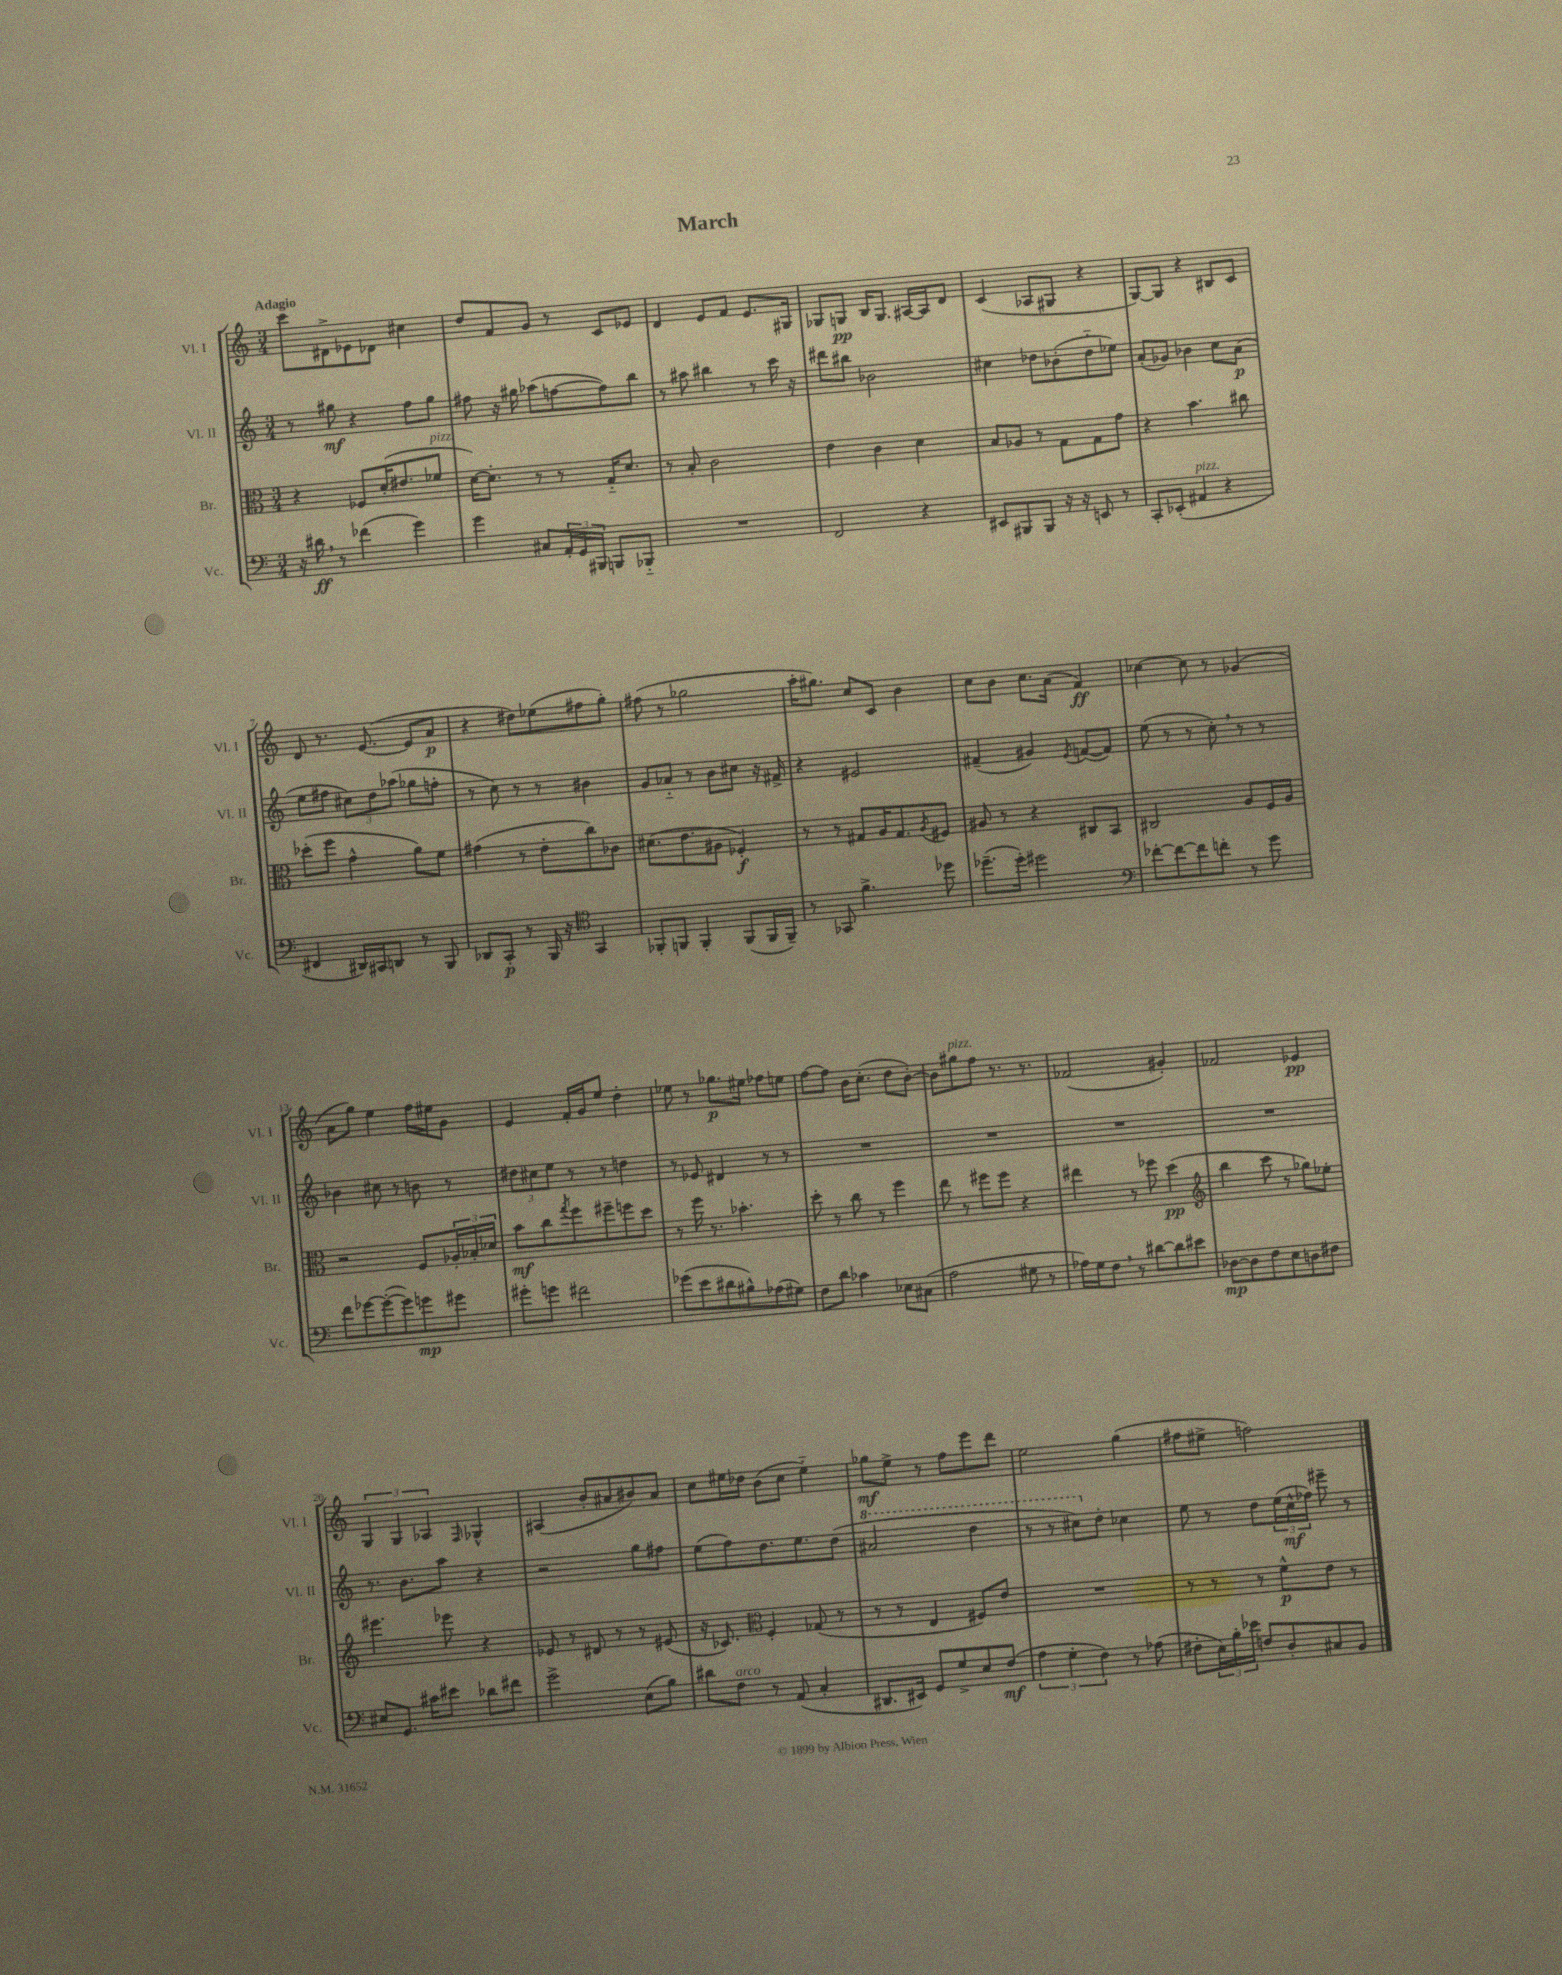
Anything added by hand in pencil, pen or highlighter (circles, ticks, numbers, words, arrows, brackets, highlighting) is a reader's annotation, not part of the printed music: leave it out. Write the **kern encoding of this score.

**kern	**dynam	**kern	**dynam	**kern	**dynam	**kern	**dynam
*part4	*part4	*part3	*part3	*part2	*part2	*part1	*part1
*staff4	*staff4	*staff3	*staff3	*staff2	*staff2	*staff1	*staff1
*I"Vc.	*	*I"Br.	*	*I"Vl. II	*	*I"Vl. I	*
*I'Vc.	*	*I'Br.	*	*I'Vl. II	*	*I'Vl. I	*
*clefF4	*	*clefC3	*	*clefG2	*	*clefG2	*
*k[]	*	*k[]	*	*k[]	*	*k[]	*
*M3/4	*	*M3/4	*	*M3/4	*	*M3/4	*
=1	=1	=1	=1	=1	=1	=1	=1
!	!	!	!	!	!	!LO:TX:a:B:t=Adagio	!
16r	.	4r	.	8r	.	8ccc\L	.
16d#X,\	ff	.	.	.	.	.	.
8r	.	.	.	8gg#X\	mf	8d#X^\	.
(4f-X\	.	8F-X/L	.	4r	.	8e-X\	.
.	.	(16d'/K	.	.	.	8d-X\J	.
.	.	8.e#X/	.	.	.	.	.
4g\)	.	.	.	8ff\L	.	4cc#X\	.
!	!	!LO:TX:a:i:t=pizz.	!	!	!	!	!
.	.	8f-X/J	.	8gg#\J	.	.	.
=2	=2	=2	=2	=2	=2	=2	=2
4g\	.	[16d\KL)	.	8ff#X\	.	8dd/L	.
.	.	8.d'\J]	.	.	.	.	.
.	.	.	.	16r	.	8f/	.
.	.	.	.	16gg#X\	.	.	.
8C#X/L	.	8r	.	(8aa-X\L	.	8g/J	.
24AA'/L	.	8r	.	[8ffn\	.	8r	.
24GG/	.	.	.	.	.	.	.
24BBB#X/JJ	.	.	.	.	.	.	.
8BBBn/L	.	16G/KL	.	8ff\])	.	8c/L	.
.	.	8.d/J	.	.	.	.	.
8BBB-X/J	.	.	.	8bb\J	.	8e-X/J	.
=3	=3	=3	=3	=3	=3	=3	=3
2.r	.	8r	.	8r	.	4d/	.
.	.	8B'/	.	8aa#X\	.	.	.
.	.	2c\	.	4bb#X\	.	8e/L	.
.	.	.	.	.	.	8f/J	.
.	.	.	.	8r	.	8.e/L	.
.	.	.	.	16ccc\	.	.	.
.	.	.	.	16r	.	16G#X/Jk	.
=4	=4	=4	=4	=4	=4	=4	=4
2FF/	.	4e\	.	8ddd#X\L	.	8G-X/L	.
.	.	.	.	8bb#X\J	.	8Gn/J	pp
.	.	4c\	.	2b-X\	.	16B/KL	.
.	.	.	.	.	.	8.G/J	.
4r	.	4d\	.	.	.	[16A#X/LL	.
.	.	.	.	.	.	16A#/J]	.
.	.	.	.	.	.	8d/J	.
=5	=5	=5	=5	=5	=5	=5	=5
8EE#X/L	.	8B/L	.	4cc#X\	.	(4c/	.
8BBB#X/	.	8A-X/J	.	.	.	.	.
8BBB#/J	.	8r	.	8dd-X\L	.	8A-X/L	.
16r	.	8G\L	.	(8b-X'\	.	8G#X/J	.
16r	.	.	.	.	.	.	.
8EEn/	.	8G\	.	8dd-\	.	4r	.
8r	.	8g\J	.	8ee-X\J)	.	.	.
=6	=6	=6	=6	=6	=6	=6	=6
8CC'/L	.	4r	.	(8a'/L	.	[8G/L)	.
(8EE-X'/J	.	.	.	8g-X/J)	.	8G/J]	.
!LO:TX:a:i:t=pizz.	!	!	!	!	!	!	!
4AA#X/	.	4.b\	.	4b-X\	.	4r	.
4r	.	.	.	8cc\L	.	8B#X/L	.
.	.	8cc#X\	.	(8a\J	p	8c/J	.
!!LO:LB:g=z
=7	=7	=7	=7	=7	=7	=7	=7
4FF#X/	.	(8dd-X'\L	.	8ee\L	.	8d/	.
.	.	8ff\J	.	8ff#X\J	.	8.r	.
16DD#X/LL)	.	4g^^\	.	12cc#X\L)	.	.	.
16CC#X/J	.	.	.	.	.	([8.e/	.
.	.	.	.	12dd\	.	.	.
8DDn/J	.	.	.	.	.	.	.
.	.	.	.	(12aa-X\J	.	.	.
8r	.	8a\L)	.	8gg-X\L	.	8e/L]	.
8BBB/	.	8f\J	.	8ffn'\J	.	8a/J	p
=8	=8	=8	=8	=8	=8	=8	=8
8DD-X/L	.	(4g#X\	.	8r	.	4r	.
8CC'/J	p	.	.	8cc\)	.	.	.
8r	.	8r	.	8r	.	8dd#X\L)	.
16BBB/	.	8e'\L	.	8r	.	(8ee-X\	.
16r	.	.	.	.	.	.	.
*clefC4	*	*	*	*	*	*	*
4GG/	.	8cc\)	.	4b#X\	.	8ff#X\	.
.	.	8c-X\J	.	.	.	8gg'\J)	.
=9	=9	=9	=9	=9	=9	=9	=9
8FF-X'/L	.	(8.d#X\L	.	8g/L	.	(8ff#X\	.
8FFn/J	.	.	.	8a-X/J	.	8r	.
.	.	8.e\	.	.	.	.	.
4FF'/	.	.	.	8r	.	2gg-X\	.
.	.	8A#X\J	.	8b\L	.	.	.
(8FF/L	.	4F-X'/)	f	8cc#X\J	.	.	.
16FF/L	.	.	.	16r	.	.	.
16FF~/JJ)	.	.	.	16f#X^/	.	.	.
=10	=10	=10	=10	=10	=10	=10	=10
8r	.	8r	.	4r	.	16aa'\KL	.
.	.	.	.	.	.	8.gg#X\J)	.
8GG-X/	.	8r	.	.	.	.	.
4.f^\	.	8G#X/L	.	2e#X/	.	8cc/L	.
.	.	16A/K	.	.	.	8c/J	.
.	.	8.G#/	.	.	.	.	.
.	.	.	.	.	.	4b\	.
.	.	8qA/	.	.	.	.	.
8dd-X\	.	8F#X/J	.	.	.	.	.
=11	=11	=11	=11	=11	=11	=11	=11
(8.dd-X~\L	.	8A#X/	.	(4f#X~/	.	8cc\L	.
.	.	8r	.	.	.	8b\J	.
16dd-'\Jk)	.	.	.	.	.	.	.
2dd#X\	.	4r	.	4g#X/)	.	8.cc\L	.
.	.	.	.	.	.	(16a\Jk	.
.	.	.	.	8qe/	.	.	.
.	.	8C#X/L	.	([8fn/L	.	4f/)	ff
.	.	8BB/J	.	8f/J])	.	.	.
=12	=12	=12	=12	=12	=12	=12	=12
*clefF4	*	*	*	*	*	*	*
[8f-X'\L	.	2C#X/	.	(8ee\	.	[4cc-X\	.
8f-\_	.	.	.	8r	.	.	.
8f-\]	.	.	.	8r	.	8cc-\]	.
8fn'\J	.	.	.	8cc',\)	.	8r	.
8r	.	8A/L	.	8r	.	(4g-X/	.
8g\	.	16F/L	.	8r	.	.	.
.	.	16A/JJ	.	.	.	.	.
!!LO:LB:g=z
=13	=13	=13	=13	=13	=13	=13	=13
8f\L	.	2r	.	4b-X\	.	8a\L	.
[8g-X\	.	.	.	.	.	8gg\J)	.
(8g-'\_	.	.	.	8cc#X\	.	4ee\	.
8g-\])	.	.	.	8r	.	.	.
8gn\	mp	8F/L	.	8bn\	.	16ff\LL	.
.	.	.	.	.	.	16ee#X\J	.
8g#X\J	.	24A-X'/L	.	8r	.	8g\J	.
.	.	24B-X'/	.	.	.	.	.
.	.	24d-X/JJ	.	.	.	.	.
=14	=14	=14	=14	=14	=14	=14	=14
8g#X'\L	.	8b\L	mf	12dd#X\L	.	4e/	.
.	.	.	.	12cc#X\	.	.	.
8gn\J	.	8cc\	.	.	.	.	.
.	.	.	.	12ee\J	.	.	.
.	.	8qgg/	.	.	.	.	.
2f#X\	.	8ff\	.	8r	.	16f'/LL	.
.	.	.	.	.	.	16g/J	.
.	.	8ff#X~\	.	8r	.	8ee/J	.
.	.	8ffn\	.	4ddn\	.	4dd'\	.
.	.	8dd\J	.	.	.	.	.
=15	=15	=15	=15	=15	=15	=15	=15
(8g-X\L	.	8r	.	8r	.	8ee-X\	.
8e\	.	16ff\	.	8e-X/	.	8r	.
.	.	8.r	.	.	.	.	.
8d#X\	.	.	.	4d#X/	.	8.gg-X\L	p
8B#X^^\)	.	4.b-X'\	.	.	.	.	.
.	.	.	.	.	.	16ee#X\Jk	.
(8A-X\	.	.	.	8r	.	8ff-X\L	.
8G#X\J)	.	.	.	8r	.	8een\J	.
=16	=16	=16	=16	=16	=16	=16	=16
8F\L	.	8dd'\	.	2.r	.	[8ff\L	.
8d\J	.	8r	.	.	.	8ff\J]	.
4c-X\	.	8cc\	.	.	.	16b\KL	.
.	.	.	.	.	.	(8.cc'\J	.
.	.	8r	.	.	.	.	.
8E-X\L	.	4ff\	.	.	.	8dd\L	.
(8C#X\J	.	.	.	.	.	[8b'\J)	.
=17	=17	=17	=17	=17	=17	=17	=17
2A\	.	8ee\	.	2.r	.	8b\L]	.
!	!	!	!	!	!	!LO:TX:a:i:t=pizz.	!
.	.	8r	.	.	.	8gg#X\	.
.	.	8ff#X\L	.	.	.	8ff\J	.
.	.	8ff#\J	.	.	.	8.r	.
8G#X\	.	4r	.	.	.	.	.
.	.	.	.	.	.	8.r	.
8r	.	.	.	.	.	.	.
=18	=18	=18	=18	=18	=18	=18	=18
16A-X\LL)	.	4ee#X\	.	2.r	.	(2f-X/	.
16G\J	.	.	.	.	.	.	.
8F,\J	.	.	.	.	.	.	.
8r	.	8r	.	.	.	.	.
[8d#X\L	.	8ff-X\	.	.	.	.	.
8d#\]	.	(4dd\	pp	.	.	4g#X'/)	.
8e#X\J	.	.	.	.	.	.	.
=19	=19	=19	=19	=19	=19	=19	=19
*	*	*clefG2	*	*	*	*	*
[8D-X\L	mp	4bb\	.	2.r	.	2f-X/	.
8D-\]	.	.	.	.	.	.	.
8F\	.	8ccc\	.	.	.	.	.
8E\	.	8r	.	.	.	.	.
8Dn\	.	8gg-X\L)	.	.	.	4e-X/	pp
8F#X\J	.	8ee-X'\J	.	.	.	.	.
!!LO:LB:g=z
=20	=20	=20	=20	=20	=20	=20	=20
8E#X/L	.	4.eee#X\	.	8.r	.	6G/	.
8.GG/J	.	.	.	.	.	.	.
.	.	.	.	.	.	6G/	.
.	.	.	.	8.b\L	.	.	.
16c#X\KL	.	.	.	.	.	.	.
.	.	.	.	.	.	6A-X/	.
8e#X\J	.	8eee-X\	.	8aa\J	.	.	.
.	.	.	.	.	.	16qqF/	.
8d-X\L	.	4r	.	4r	.	4G-X^^/	.
8f#X\J	.	.	.	.	.	.	.
=21	=21	=21	=21	=21	=21	=21	=21
2g^\	.	8e-X/	.	2r	.	(4A#X/	.
.	.	8r	.	.	.	.	.
.	.	8d#X/	.	.	.	8b'/L	.
.	.	8r	.	.	.	8a#X/	.
(8E\L	.	8r	.	8gg\L	.	8b#X/)	.
8B\J)	.	(8e#X/	.	8ff#X\J	.	8a#/J	.
=22	=22	=22	=22	=22	=22	=22	=22
8d#X\L	.	16r	.	(8ee\L	.	8cc\L	.
.	.	8.c-X/)	.	.	.	.	.
!LO:TX:a:i:t=arco	!	!	!	!	!	!	!
8F\J	.	.	.	8ff\)	.	16ee#X\L	.
.	.	.	.	.	.	16dd-X\JJ	.
*	*	*clefC3	*	*	*	*	*
8r	.	4F'/	.	8.dd\	.	(8b\L	.
(8AA/	.	.	.	.	.	8cc\J	.
.	.	.	.	8.ee\	.	.	.
4C'/	.	(8G-X/	.	.	.	4ee#\)	.
.	.	8r	.	(8dd\J	.	.	.
=23	=23	=23	=23	=23	=23	=23	=23
*	*	*	*	*8va	*	*	*
8.DD#X/L	.	8r	.	2aa#X/	.	8gg-X\L	mf
.	.	8r	.	.	.	8ee^\J	.
16EE#X/Jk)	.	.	.	.	.	.	.
8GG/L	.	4E/	.	.	.	8r	.
8G^/	.	.	.	.	.	8ff\L	.
8E/	.	8F#X/L)	.	4ddd\	.	8eee\	.
(8F/J	mf	8e/J	.	.	.	8ddd\J	.
=24	=24	=24	=24	=24	=24	=24	=24
6A\	.	2.r	.	8r	.	2ee\	.
.	.	.	.	8r	.	.	.
6G'\	.	.	.	.	.	.	.
.	.	.	.	8ccc#X\L)	.	.	.
6F\)	.	.	.	.	.	.	.
*	*	*	*	*X8va	*	*	*
.	.	.	.	8dd'\J	.	.	.
8r	.	.	.	4cc-X\	.	(4gg\	.
(8A-X\	.	.	.	.	.	.	.
=25	=25	=25	=25	=25	=25	=25	=25
8F#X'\L	.	8r	.	8ee\	.	8ff#X\L	.
24E\L)	.	8r	.	8r	.	8ee#X^\J	.
24B'\	.	.	.	.	.	.	.
24e-X\JJ	.	.	.	.	.	.	.
8Fn/L	.	8r	.	8dd\L	.	2ffn\)	.
8D'/	.	8f^^\L	p	(24ee\L	.	.	.
.	.	.	.	24cc^^\	mf	.	.
.	.	.	.	24ff-X\JJ)	.	.	.
8C#X/	.	8e\J	.	8eee#X~\	.	.	.
8BB/J	.	8r	.	8r	.	.	.
==	==	==	==	==	==	==	==
*-	*-	*-	*-	*-	*-	*-	*-
